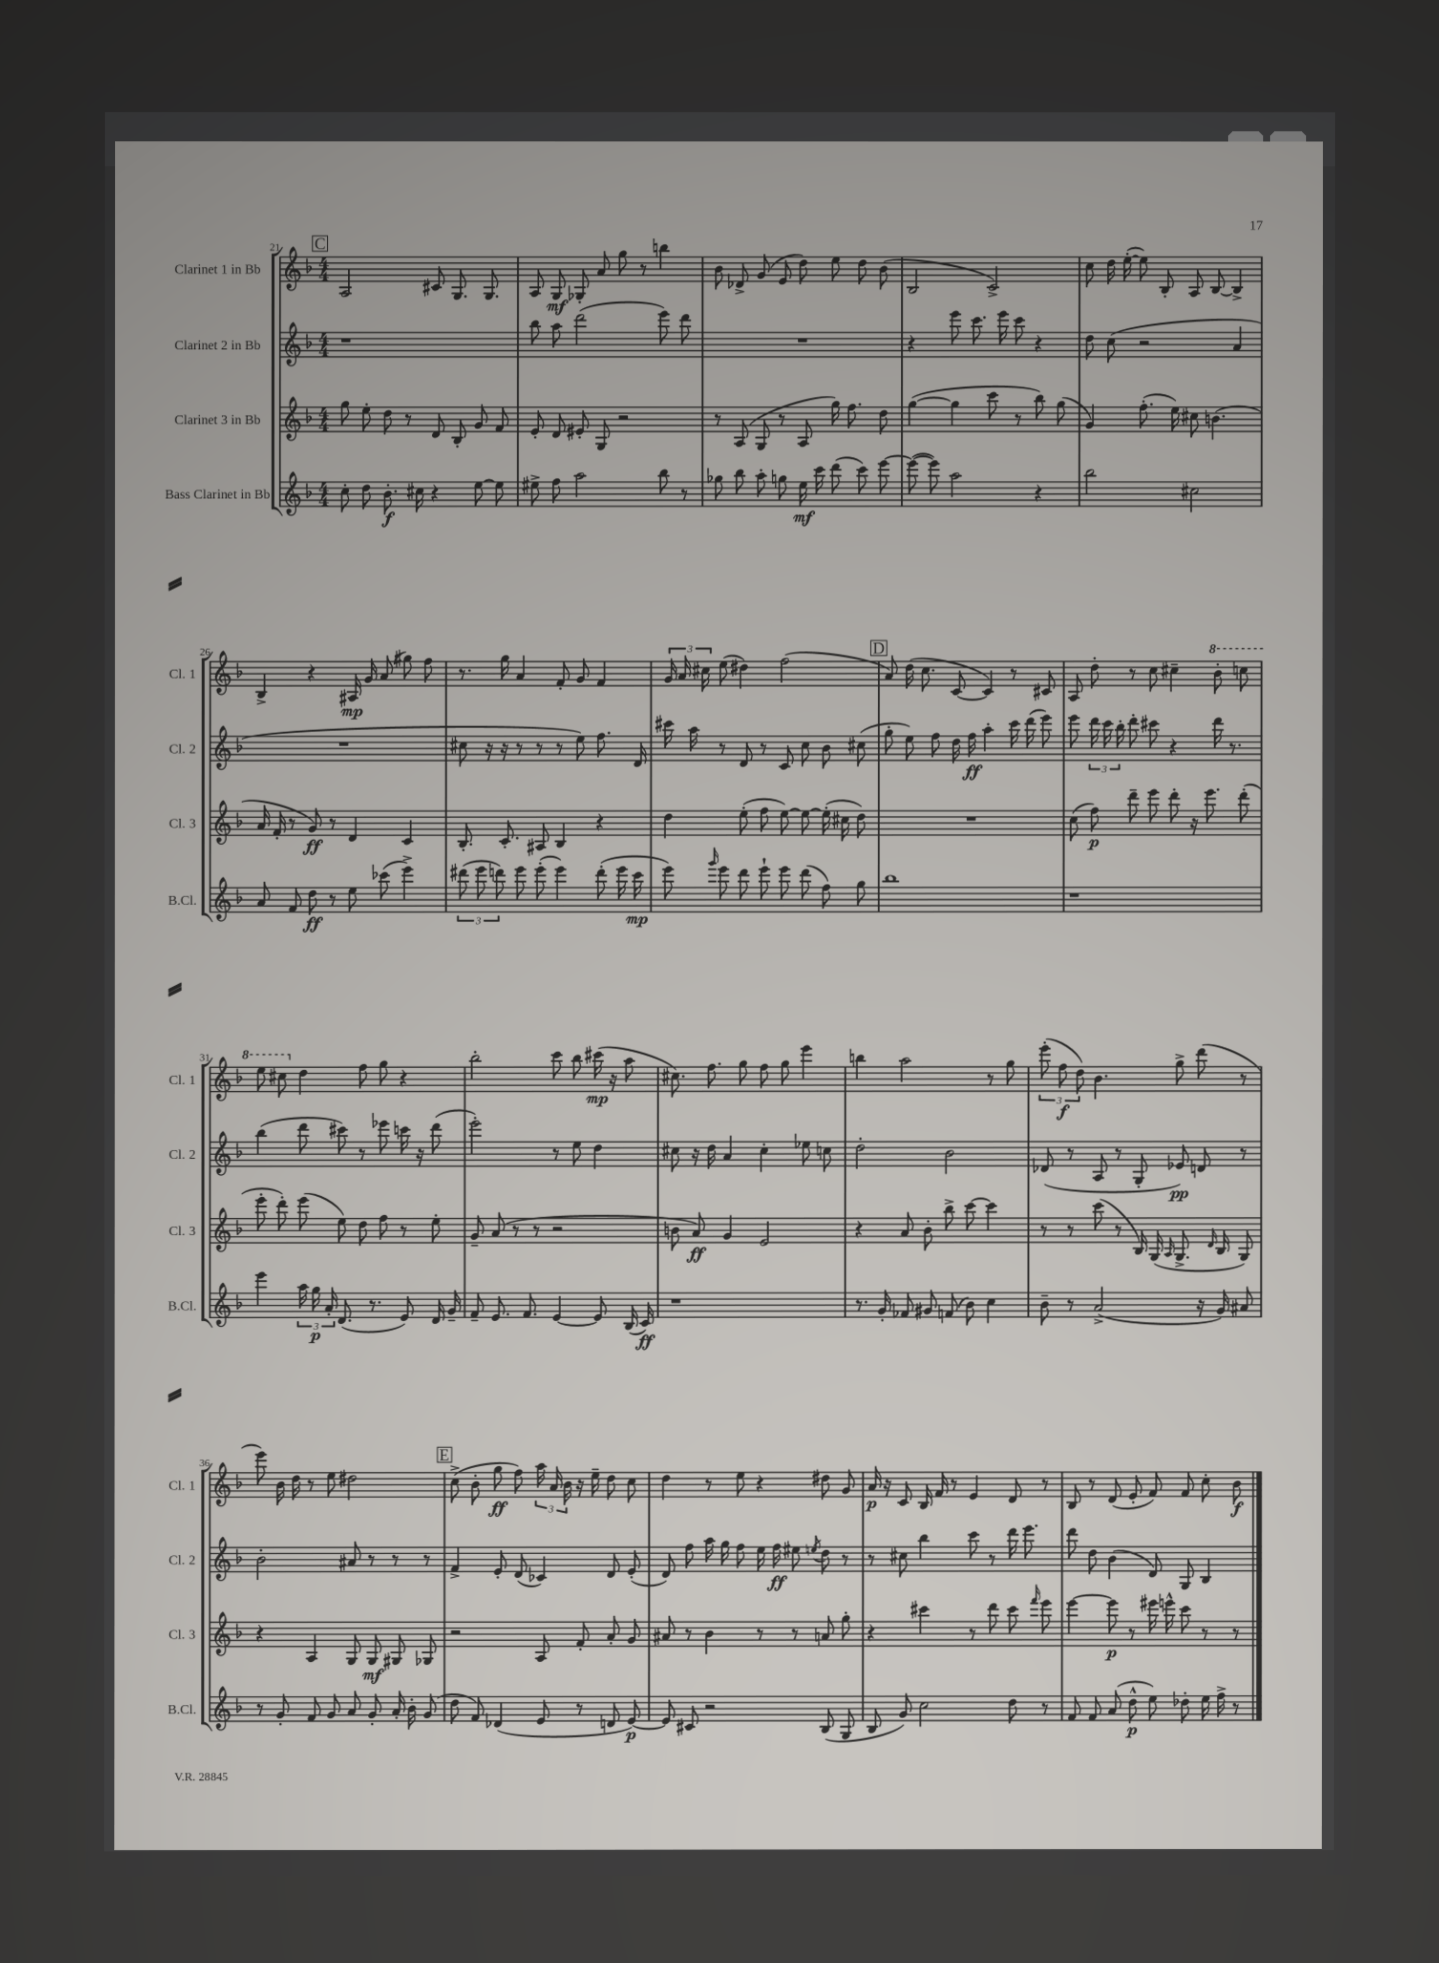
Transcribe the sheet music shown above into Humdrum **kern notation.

**kern	**dynam	**kern	**dynam	**kern	**dynam	**kern	**dynam
*part4	*part4	*part3	*part3	*part2	*part2	*part1	*part1
*staff4	*staff4	*staff3	*staff3	*staff2	*staff2	*staff1	*staff1
*I"Bass Clarinet in Bb	*	*I"Clarinet 3 in Bb	*	*I"Clarinet 2 in Bb	*	*I"Clarinet 1 in Bb	*
*I'B.Cl.	*	*I'Cl. 3	*	*I'Cl. 2	*	*I'Cl. 1	*
*clefG2	*	*clefG2	*	*clefG2	*	*clefG2	*
*k[b-]	*	*k[b-]	*	*k[b-]	*	*k[b-]	*
*M4/4	*	*M4/4	*	*M4/4	*	*M4/4	*
!!LO:REH:place=s1:t=C
=21	=21	=21	=21	=21	=21	=21	=21
8cc'\	.	8gg\	.	1r	.	2A/	.
8dd\	.	8ee'\	.	.	.	.	.
8.b-'\	f	8dd\	.	.	.	.	.
.	.	8r	.	.	.	.	.
16cc#X\	.	.	.	.	.	.	.
4r	.	8d/	.	.	.	8c#X/	.
.	.	8B-'/	.	.	.	8.G/	.
[8ee\	.	8g/	.	.	.	.	.
.	.	.	.	.	.	8.G/	.
8ee\]	.	8f/	.	.	.	.	.
=22	=22	=22	=22	=22	=22	=22	=22
8ee#X^\	.	8e'/	.	8bb-\	.	8A/	.
8ff\	.	8d/	.	8aa\	.	8G/	mf
2aa\	.	8e#X'/	.	(2ddd\	.	8G-X'/	.
.	.	8G/	.	.	.	8a/	.
.	.	2r	.	.	.	8gg\	.
.	.	.	.	.	.	8r	.
8bb-\	.	.	.	8eee\)	.	4bbn\	.
8r	.	.	.	8ddd\	.	.	.
=23	=23	=23	=23	=23	=23	=23	=23
8gg-X\	.	8r	.	1r	.	8b-\	.
8bb-\	.	(8A/	.	.	.	8d-X^/	.
8aa'\	.	8G/	.	.	.	(8g/	.
8ggn\	.	8r	.	.	.	8e/	.
16ee\	mf	8A/	.	.	.	8dd\)	.
16ccc\	.	.	.	.	.	.	.
(8ddd\	.	16gg\)	.	.	.	8ee\	.
.	.	8.ff\	.	.	.	.	.
8ccc\)	.	.	.	.	.	8dd\	.
[8eee\	.	8dd\	.	.	.	(8b-\	.
=24	=24	=24	=24	=24	=24	=24	=24
(8eee\_	.	([4gg\	.	4r	.	2B-/	.
8eee\])	.	.	.	.	.	.	.
2aa\	.	4gg\]	.	8eee\	.	.	.
.	.	.	.	8.ccc\	.	.	.
.	.	8ccc\	.	.	.	2c^/)	.
.	.	.	.	16eee\	.	.	.
.	.	8r	.	8ccc\	.	.	.
4r	.	8bb-\)	.	4r	.	.	.
.	.	(8gg\	.	.	.	.	.
=25	=25	=25	=25	=25	=25	=25	=25
2bb-\	.	4g/)	.	8dd\	.	8cc\	.
.	.	.	.	(8cc\	.	16dd\	.
.	.	.	.	.	.	([16ee'\	.
.	.	(8.ff'\	.	2r	.	8ee\])	.
.	.	.	.	.	.	8B-'/	.
.	.	16ee\)	.	.	.	.	.
2cc#X\	.	8cc#X\	.	.	.	8A/	.
.	.	(4.bn\	.	.	.	[8B-/	.
.	.	.	.	4a/	.	4B-^/]	.
!!LO:LB:g=z
=26	=26	=26	=26	=26	=26	=26	=26
8a/	.	16a/	.	1r	.	4B-^/	.
.	.	16f'/	.	.	.	.	.
8f/	.	8r	.	.	.	.	.
8dd\	ff	8g/)	ff	.	.	4r	.
8r	.	8r	.	.	.	.	.
8ee\	.	4d/	.	.	.	16A#X/	mp
.	.	.	.	.	.	16g/	.
(8ccc-X\	.	.	.	.	.	(8a/	.
4eee^\)	.	4c/	.	.	.	8gg#X\)	.
.	.	.	.	.	.	8ff\	.
=27	=27	=27	=27	=27	=27	=27	=27
(12ddd#X\	.	8.B-'/	.	8cc#X\	.	8.r	.
12eee\	.	.	.	.	.	.	.
.	.	.	.	16r	.	.	.
12dddn\)	.	.	.	.	.	.	.
.	.	8.c'/	.	16r	.	16gg\	.
8eee\	.	.	.	8r	.	4a/	.
(8eee'\	.	8A#X/	.	8r	.	.	.
4eee\)	.	4B-/	.	8r	.	8f'/	.
.	.	.	.	8ee\)	.	8g/	.
(8ddd'\	.	4r	.	8.ff\	.	4f/	.
16eee\	.	.	.	.	.	.	.
16ccc\	mp	.	.	16d/	.	.	.
=28	=28	=28	=28	=28	=28	=28	=28
8eee\)	.	4dd\	.	16ccc#X\	.	24g/	.
.	.	.	.	.	.	24a/	.
.	.	.	.	16aa\	.	.	.
.	.	.	.	.	.	24cc#X\	.
16qqggg/	.	.	.	.	.	.	.
8eee\	.	.	.	8r	.	(8ee\	.
8ddd\	.	(8ee'\	.	8d/	.	4dd#X\)	.
8eee`\	.	8ff\	.	8r	.	.	.
8eee\	.	[8ee\)	.	8c/	.	(2ff\	.
(8ddd\	.	8ee\_	.	8cc\	.	.	.
8ff\)	.	(16ee'\]	.	8b-\	.	.	.
.	.	16cc#X\	.	.	.	.	.
8gg\	.	8dd\)	.	(8cc#X\	.	.	.
!!LO:REH:place=s1:t=D
=29	=29	=29	=29	=29	=29	=29	=29
1bb-	.	1r	.	8gg'\	.	8a/)	.
.	.	.	.	8ee\)	.	(16dd\	.
.	.	.	.	.	.	8.cc\	.
.	.	.	.	8ff\	.	.	.
.	.	.	.	16dd\	.	[8c/	.
.	.	.	.	16ff\	ff	.	.
.	.	.	.	4aa'\	.	4c/])	.
.	.	.	.	16ccc\	.	8r	.
.	.	.	.	(16ddd\	.	.	.
.	.	.	.	8eee\)	.	8c#X/	.
=30	=30	=30	=30	=30	=30	=30	=30
1r	.	(8cc\	.	8eee\	.	8A/	.
.	.	8ff\)	p	24ddd\	.	8dd'\	.
.	.	.	.	24ccc\	.	.	.
.	.	.	.	24bb-'\	.	.	.
.	.	8ddd~\	.	8ddd'\	.	8r	.
.	.	8eee\	.	8ccc#X\	.	8cc\	.
.	.	8ddd'\	.	4r	.	4cc#X~\	.
.	.	16r	.	.	.	.	.
.	.	8.eee\	.	.	.	.	.
*	*	*	*	*	*	*8va	*
.	.	.	.	16ddd\	.	8bb-'\	.
.	.	.	.	8.r	.	.	.
.	.	(8ddd'\	.	.	.	8cccn\	.
!!LO:LB:g=z
=31	=31	=31	=31	=31	=31	=31	=31
4eee\	.	8eee'\	.	(4bb-\	.	8eee\	.
.	.	8ddd'\)	.	.	.	8ccc#X\	.
*	*	*	*	*	*	*X8va	*
24aa\	.	(8eee\	.	8ddd\	.	4dd\	.
24gg\	p	.	.	.	.	.	.
24a'/	.	.	.	.	.	.	.
(8.d/	.	8ee\)	.	8ccc#X\)	.	.	.
.	.	8dd\	.	8r	.	8ff\	.
8.r	.	.	.	.	.	.	.
.	.	8ff\	.	8eee-X\	.	8gg\	.
8e/)	.	8r	.	16cccn\	.	4r	.
.	.	.	.	16r	.	.	.
16d/	.	8ee'\	.	(8ddd\	.	.	.
16g~/	.	.	.	.	.	.	.
=32	=32	=32	=32	=32	=32	=32	=32
8f~/	.	8g~/	.	2eee'\)	.	2bb-'\	.
8.e/	.	(8a/	.	.	.	.	.
.	.	8r	.	.	.	.	.
8.f/	.	.	.	.	.	.	.
.	.	8r	.	.	.	.	.
[4e/	.	2r	.	8r	.	8ccc\	.
.	.	.	.	8ee\	.	8bb-\	.
8e/]	.	.	.	4dd\	.	(16ccc#X\	mp
.	.	.	.	.	.	16r	.
(16B-/	.	.	.	.	.	8aa\	.
16c/)	ff	.	.	.	.	.	.
=33	=33	=33	=33	=33	=33	=33	=33
1r	.	8bn\	.	8cc#X\	.	8.cc#X\)	.
.	.	8a/)	ff	16r	.	.	.
.	.	.	.	16dd\	.	8.ff\	.
.	.	4g/	.	4a/	.	.	.
.	.	.	.	.	.	8gg\	.
.	.	2e/	.	4cc#'\	.	8ff\	.
.	.	.	.	.	.	8gg\	.
.	.	.	.	8ee-X\	.	4eee\	.
.	.	.	.	8ccn\	.	.	.
=34	=34	=34	=34	=34	=34	=34	=34
8.r	.	4r	.	2dd'\	.	4bbn\	.
16g'/	.	.	.	.	.	.	.
8f-X/	.	8a/	.	.	.	2aa\	.
8g#X/	.	8b-'\	.	.	.	.	.
(8fn/	.	8bb-^\	.	2b-\	.	.	.
8b-\)	.	[8ccc\	.	.	.	.	.
4cc\	.	4ccc\]	.	.	.	8r	.
.	.	.	.	.	.	8gg\	.
=35	=35	=35	=35	=35	=35	=35	=35
8b-~\	.	8r	.	(8d-X/	.	(12eee'\	.
.	.	.	.	.	.	12ff\	f
8r	.	8r	.	8r	.	.	.
.	.	.	.	.	.	12dd\)	.
(2a^/	.	(8ccc\	.	8A/	.	4.b-\	.
.	.	8r	.	8r	.	.	.
.	.	16B-/)	.	8G'/	.	.	.
.	.	(16G/	.	.	.	.	.
.	.	16qqA/	.	.	.	.	.
.	.	8.G^/	.	8e-X/)	pp	8gg^\	.
16r	.	.	.	8dn/	.	(8ddd\	.
.	.	16qqd/	.	.	.	.	.
16g/)	.	16B-/	.	.	.	.	.
8a#X/	.	8G/)	.	8r	.	8r	.
!!LO:LB:g=z
=36	=36	=36	=36	=36	=36	=36	=36
8r	.	4r	.	2b-'\	.	8eee\)	.
8g'/	.	.	.	.	.	16b-\	.
.	.	.	.	.	.	16dd\	.
8f/	.	4A/	.	.	.	8r	.
8g/	.	.	.	.	.	8ee\	.
8a/	.	8G/	.	8a#X/	.	2dd#X\	.
8g'/	.	8G/	mf	8r	.	.	.
16a'/	.	8G#X/	.	8r	.	.	.
16b-'\	.	.	.	.	.	.	.
(8g/	.	8G-X/	.	8r	.	.	.
!!LO:REH:place=s1:t=E
=37	=37	=37	=37	=37	=37	=37	=37
8dd\	.	2r	.	4f^/	.	(8cc^\	.
8f/)	.	.	.	.	.	8b-'\	.
(4d-X/	.	.	.	8e'/	.	8gg\	ff
.	.	.	.	(8d/	.	8ff\)	.
8e/	.	8A/	.	4c-X/)	.	24aa\	.
.	.	.	.	.	.	24a/	.
.	.	.	.	.	.	24b-\	.
8r	.	8f'/	.	.	.	16r	.
.	.	.	.	.	.	16ee~\	.
8dn/	.	8a'/	.	8d/	.	8dd\	.
[8e/)	p	8g/	.	(8e'/	.	8cc\	.
=38	=38	=38	=38	=38	=38	=38	=38
8e/]	.	8a#X/	.	8d/)	.	4dd\	.
8c#X/	.	8r	.	8ff\	.	.	.
2r	.	4b-\	.	16aa\	.	8r	.
.	.	.	.	16gg\	.	.	.
.	.	.	.	8ff\	.	8ee\	.
.	.	8r	.	16ee\	.	4r	.
.	.	.	.	16ff\	ff	.	.
.	.	8r	.	8ee#X\	.	.	.
.	.	.	.	8qeen/	.	.	.
(8B-/	.	8an/	.	8dd\	.	8dd#X\	.
8G/	.	8gg'\	.	8r	.	8g/	.
=39	=39	=39	=39	=39	=39	=39	=39
8B-/	.	4r	.	8r	.	16a/	p
.	.	.	.	.	.	16r	.
8g/)	.	.	.	8cc#X\	.	8c/	.
2cc\	.	4ccc#X\	.	4bb-\	.	16B-/	.
.	.	.	.	.	.	16f/	.
.	.	.	.	.	.	8r	.
.	.	8r	.	8ccc\	.	4e/	.
.	.	8ddd\	.	8r	.	.	.
8dd\	.	8ccc#\	.	16ddd\	.	8d/	.
.	.	.	.	8.eee\	.	.	.
.	.	16qqfff/	.	.	.	.	.
8r	.	8eee\	.	.	.	8r	.
=40	=40	=40	=40	=40	=40	=40	=40
8f/	.	[4eee\	.	8ddd\	.	8B-/	.
8f/	.	.	.	8dd\	.	8r	.
(8a/	.	8eee\]	p	(4b-\	.	(8d/	.
8dd^^\	p	8r	.	.	.	8e'/	.
8ee\)	.	16eee#X\	.	8d/)	.	8f/)	.
.	.	16eeen^^\	.	.	.	.	.
8dd-X'\	.	8ccc\	.	8G/	.	8f/	.
16ee\	.	8r	.	4B-/	.	8cc'\	.
16ff^\	.	.	.	.	.	.	.
8r	.	8r	.	.	.	8b-\	f
==	==	==	==	==	==	==	==
*-	*-	*-	*-	*-	*-	*-	*-
